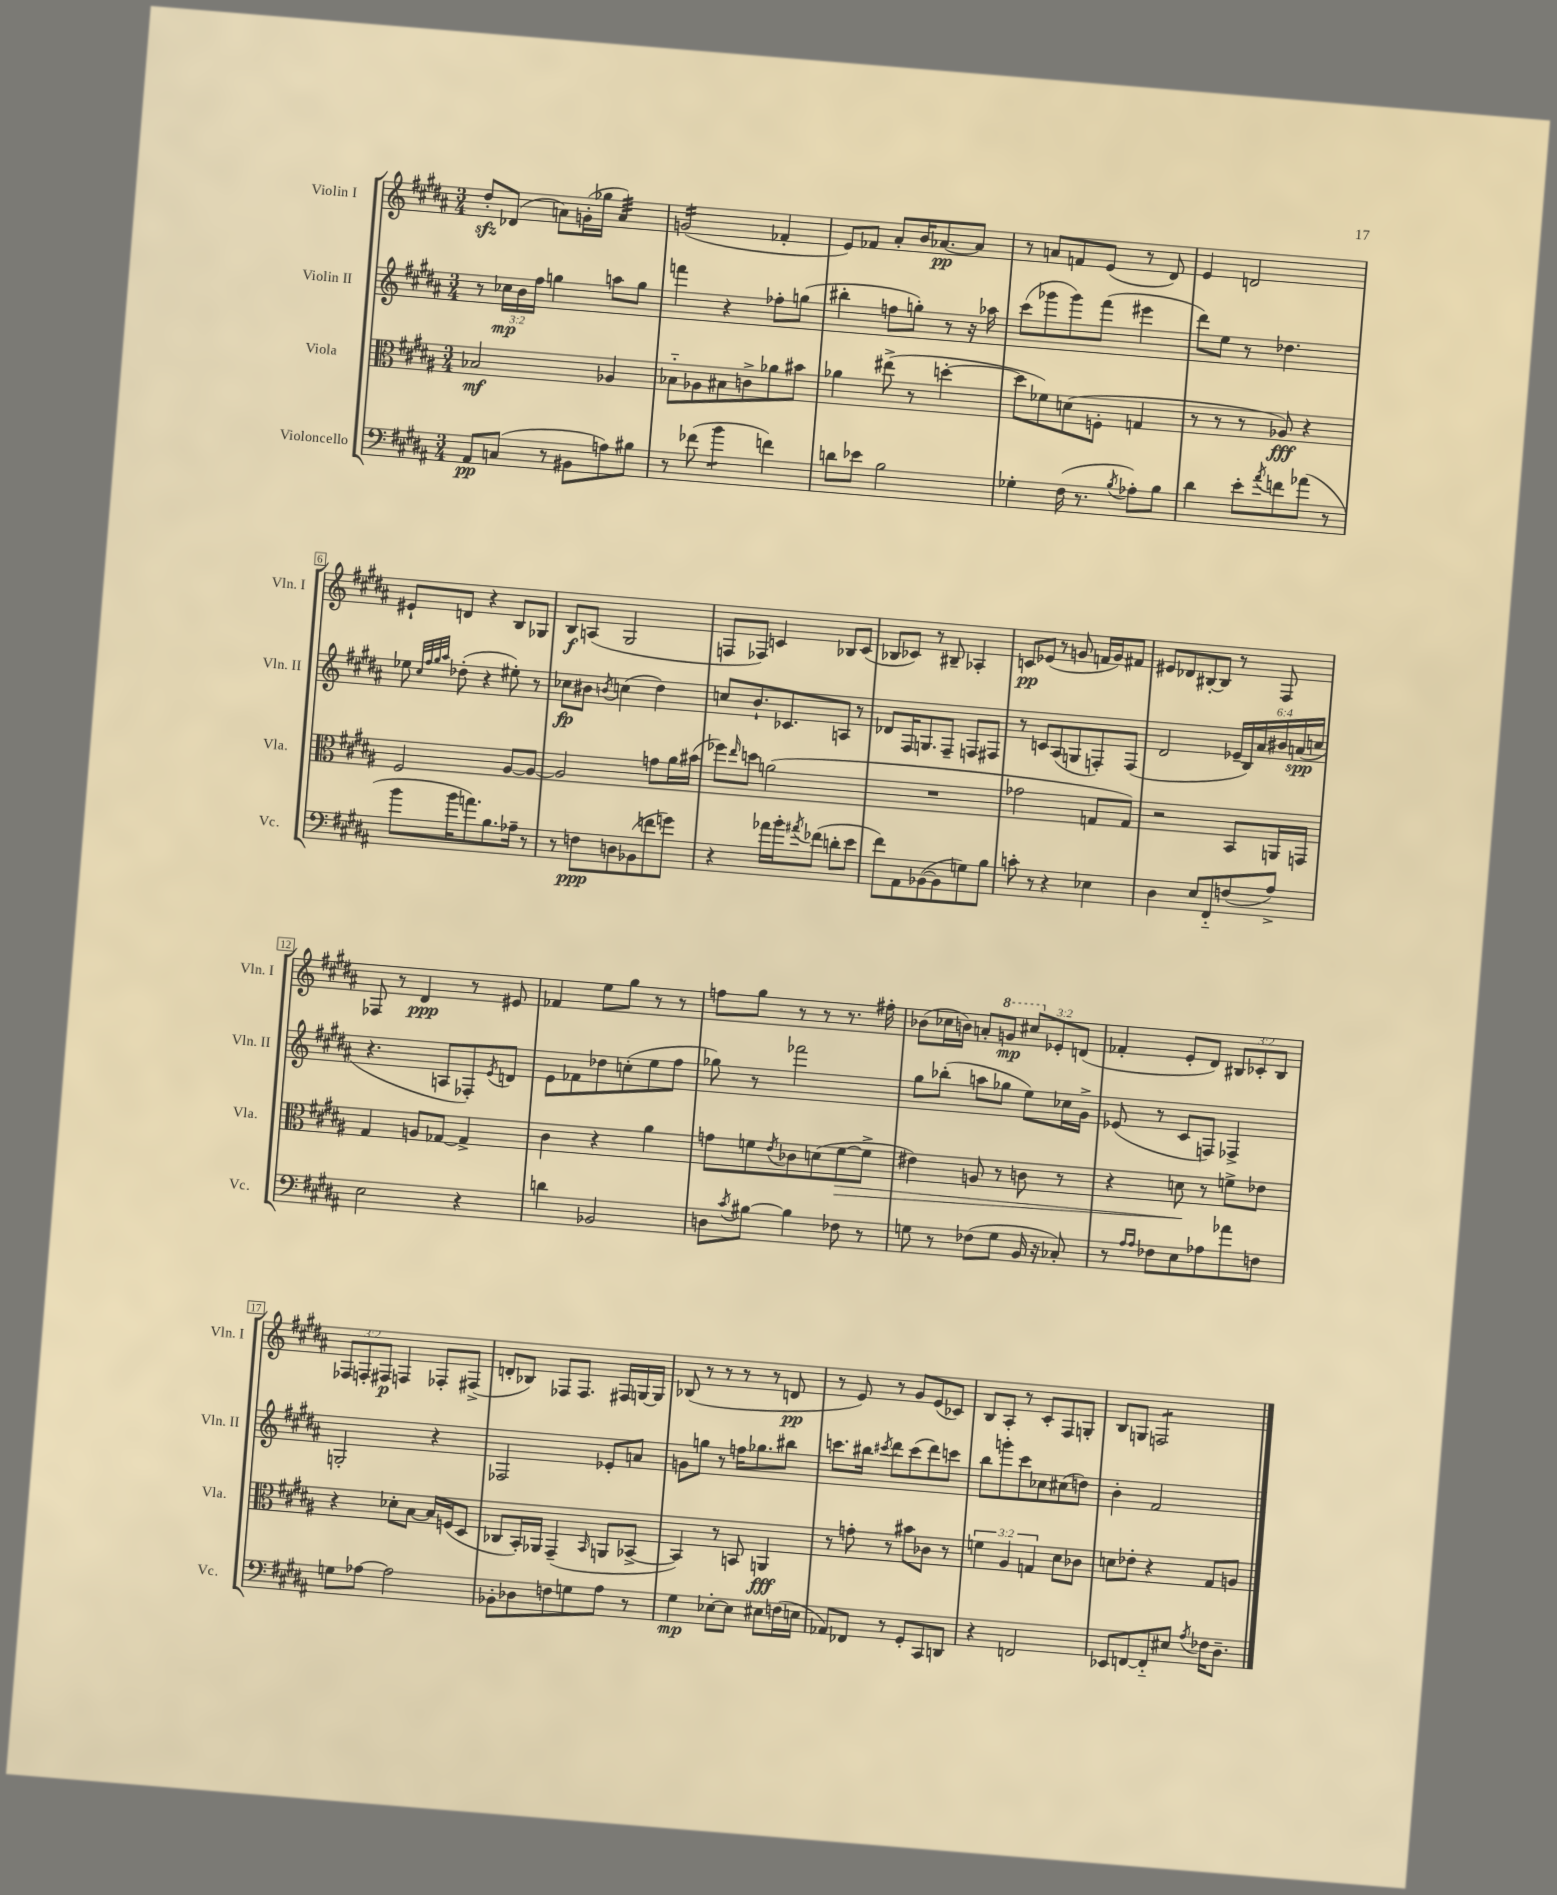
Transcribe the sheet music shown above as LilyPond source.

<<
\new StaffGroup <<
\new Staff = "s0" \with { instrumentName = "Violin I" shortInstrumentName = "Vln. I" } {
    \clef treble \key b \major \numericTimeSignature \time 3/4 \override Staff.TupletNumber.text = #tuplet-number::calc-fraction-text
    dis''8-.\sfz des'8( a'8) g'16-.( ges''16 a'4:32) |
    g'2:16( fes'4-. |
    e'8) fes'8 ais'8-. b'16 aes'8.~\pp aes'8 |
    r8 a'8 f'8 e'8( r8 dis'8) |
    e'4 d'2 |
    eis'8-! d'8 r4 b8 ges8 |
    b8\f a8( gis2 |
    f8 fes8) c'4 bes8 c'8( |
    bes8 ces'8) r8 bis8-- aes4-. |
    c'8\pp ees'8( r8 g'8 f'16 g'16) fis'8 |
    eis'8 des'8 bis8~-. bis8 r8 fis8 |
    fes8 r8 dis'4\ppp r8 eis'8 |
    fes'4 e''8 gis''8 r8 r8 |
    f''8 gis''8 r8 r8 r8. fis''16-. |
    bes'8( ces''16 b'16) a'8-. \ottava #1 g''8\mp \tuplet 3/2 { cis'''!8 \ottava #0 ees'8-. d'8( } |
    fes'4-. e'8-. dis'8) \tuplet 3/2 { bis8 ces'8-. bis8 } |
    \tuplet 3/2 { fes8 f8-. fis8\p } f4 fes8-. fis8->( |
    d'8-. bes8) fes8 fes8. fis16 g16~ g16 |
    bes8( r8 r8 r8 r8 d'8\pp |
    r8 e'8) r8 gis'8 e'8( ces'8) |
    b8 ais8-. r8 cis'8-. fis8 g8-. |
    b8 g8 f2:8 \bar "|." |
}
\new Staff = "s1" \with { instrumentName = "Violin II" shortInstrumentName = "Vln. II" } {
    \clef treble \key b \major \numericTimeSignature \time 3/4 \override Staff.TupletNumber.text = #tuplet-number::calc-fraction-text
    r8 \tuplet 3/2 { ces''16\mp b'16 fis''16 } g''4 a''8 g''8 |
    f'''4 r4 fes''8-. g''8( |
    bis''4-. f''8 g''8-.) r8 r16 aes''16 |
    cis'''8( ges'''8 ges'''8) fis'''8( eis'''4 |
    dis'''8) e''8 r8 des''4. |
    ees''8 \grace { cis''32 fis''32 gis''32 ais''32 } des''8-.( r4 eis''8-.) r8 |
    ces''8\fp bis'8 \acciaccatura { b'8 } c''4( dis''4) |
    c''8 b'8.-! ces'8. a8 r8 |
    des'8 fis16 g8. fis8-- f8 fis8 |
    r8 c'8 ais8( g8 f8-.) f8( |
    dis'2 \tuplet 6/4 { ees'16-- b16) ais'16 bis'16 a'16\spp( c''16 } |
    r4. a8 fes8-.) \acciaccatura { e'8 } d'8 |
    e'8 fes'8 des''8 c''8-.( e''8 fis''8 |
    ges''8) r8 fes'''2 |
    gis''8 bes''8-.( a''8 ges''8 e''8) ces''16 gis'16-> |
    ees'8( r8 cis'8 f8) fes4-> |
    g2-. r4 |
    fes2 ees'8-. a'8 |
    g'8 g''8 r8 f''16 ges''8. bis''8 |
    c'''8. bis''16 \acciaccatura { cis'''8 } dis'''8 cis'''8( dis'''8) c'''8 |
    b''8 g'''8-. cis'''8 ces''8 cis''8( d''8) |
    b'4-. fis'2 \bar "|." |
}
\new Staff = "s2" \with { instrumentName = "Viola" shortInstrumentName = "Vla." } {
    \clef alto \key b \major \numericTimeSignature \time 3/4 \override Staff.TupletNumber.text = #tuplet-number::calc-fraction-text
    bes2\mf aes4 |
    bes8-_ aes8 bis8 c'8-> aes'8 bis'8 |
    aes'4 eis''8->( r8 d''4~-. |
    d''8 fes'8) d'8( f8-. g4 |
    r8 r8 r8 aes8\fff) r4 |
    fis2 ais8~ ais8~ |
    ais2 g'8 ais'16 bis'16( |
    fes''8) \grace { e''16 } d''8 a'2( |
    R2. |
    ges'2 g8 g8) |
    r2 b,8 a,16 g,16 |
    gis4 a8 ges8~ ges4-> |
    cis'4 r4 ais'4 |
    g'8 f'8 \acciaccatura { e'8 } ces'8 d'8( f'8~\> f'8-> |
    eis'4) a8 r8 c'8 r8 |
    r4 d'8\! r8 f'8-> ees'8 |
    r4 des'8-. b8~ b16 f16( dis8 |
    ces8 b,16-.) aes,16 gis,4--( \grace { b,16 } a,8 bes,8~-> |
    bes,4) r8 b,8 a,4\fff |
    r8 g'8-. r8 bis'8 ces'8 r8 |
    \tuplet 3/2 { f'4 ais4 g4 } dis'8 ces'8 |
    d'8 ees'8-. r4 gis8 a8 \bar "|." |
}
\new Staff = "s3" \with { instrumentName = "Violoncello" shortInstrumentName = "Vc." } {
    \clef bass \key b \major \numericTimeSignature \time 3/4
    ais,8\pp c8( r8 bis,8 a8) bis8 |
    r8 fes'8( b'4:8 f'4) |
    d'8 ees'8 b2 |
    ges4-. fis16( r8. \acciaccatura { b8 } aes8-.) b8 |
    dis'4 e'8-. \acciaccatura { ais'8 } f'8 aes'8( r8 |
    b'8 b'16 a'8.) b8. aes16-- r8 |
    r8 f8\ppp d8 bes,8( f'8 g'8) |
    r4 aes'16 b'16-. \acciaccatura { ais'8 } fes'8( d'8-. e'8 |
    fis'8) ais,8 bes,8~( bes,8 g8) b8 |
    c'8-. r8 r4 ees4 |
    dis4 e8 fis,8-_ f8( ais8->) |
    e2 r4 |
    d'4 bes,2 |
    d8 \acciaccatura { cis'8 } bis8~ bis4 fes8 r8 |
    g8 r8 fes8( g8 b,16 r16 ces8-.) |
    r8 \grace { ais16 ais16 } fes8 e8 aes8 aes'8 f8 |
    g8 aes8~ aes2 |
    bes,8-. des8 f8 g8 ais8 r8 |
    gis4\mp ees8~-. ees8 eis8 f16( e16 |
    aes,8) fes,8 r8 gis,8-. cis,8 d,8 |
    r4 f,2 |
    ees,8 f,8~ f,8-_ eis8 \acciaccatura { ais8 } fes16 dis8.-- \bar "|." |
}
>>
>>
\layout { \context { \Score \override BarNumber.stencil = #(make-stencil-boxer 0.1 0.3 ly:text-interface::print) } }
